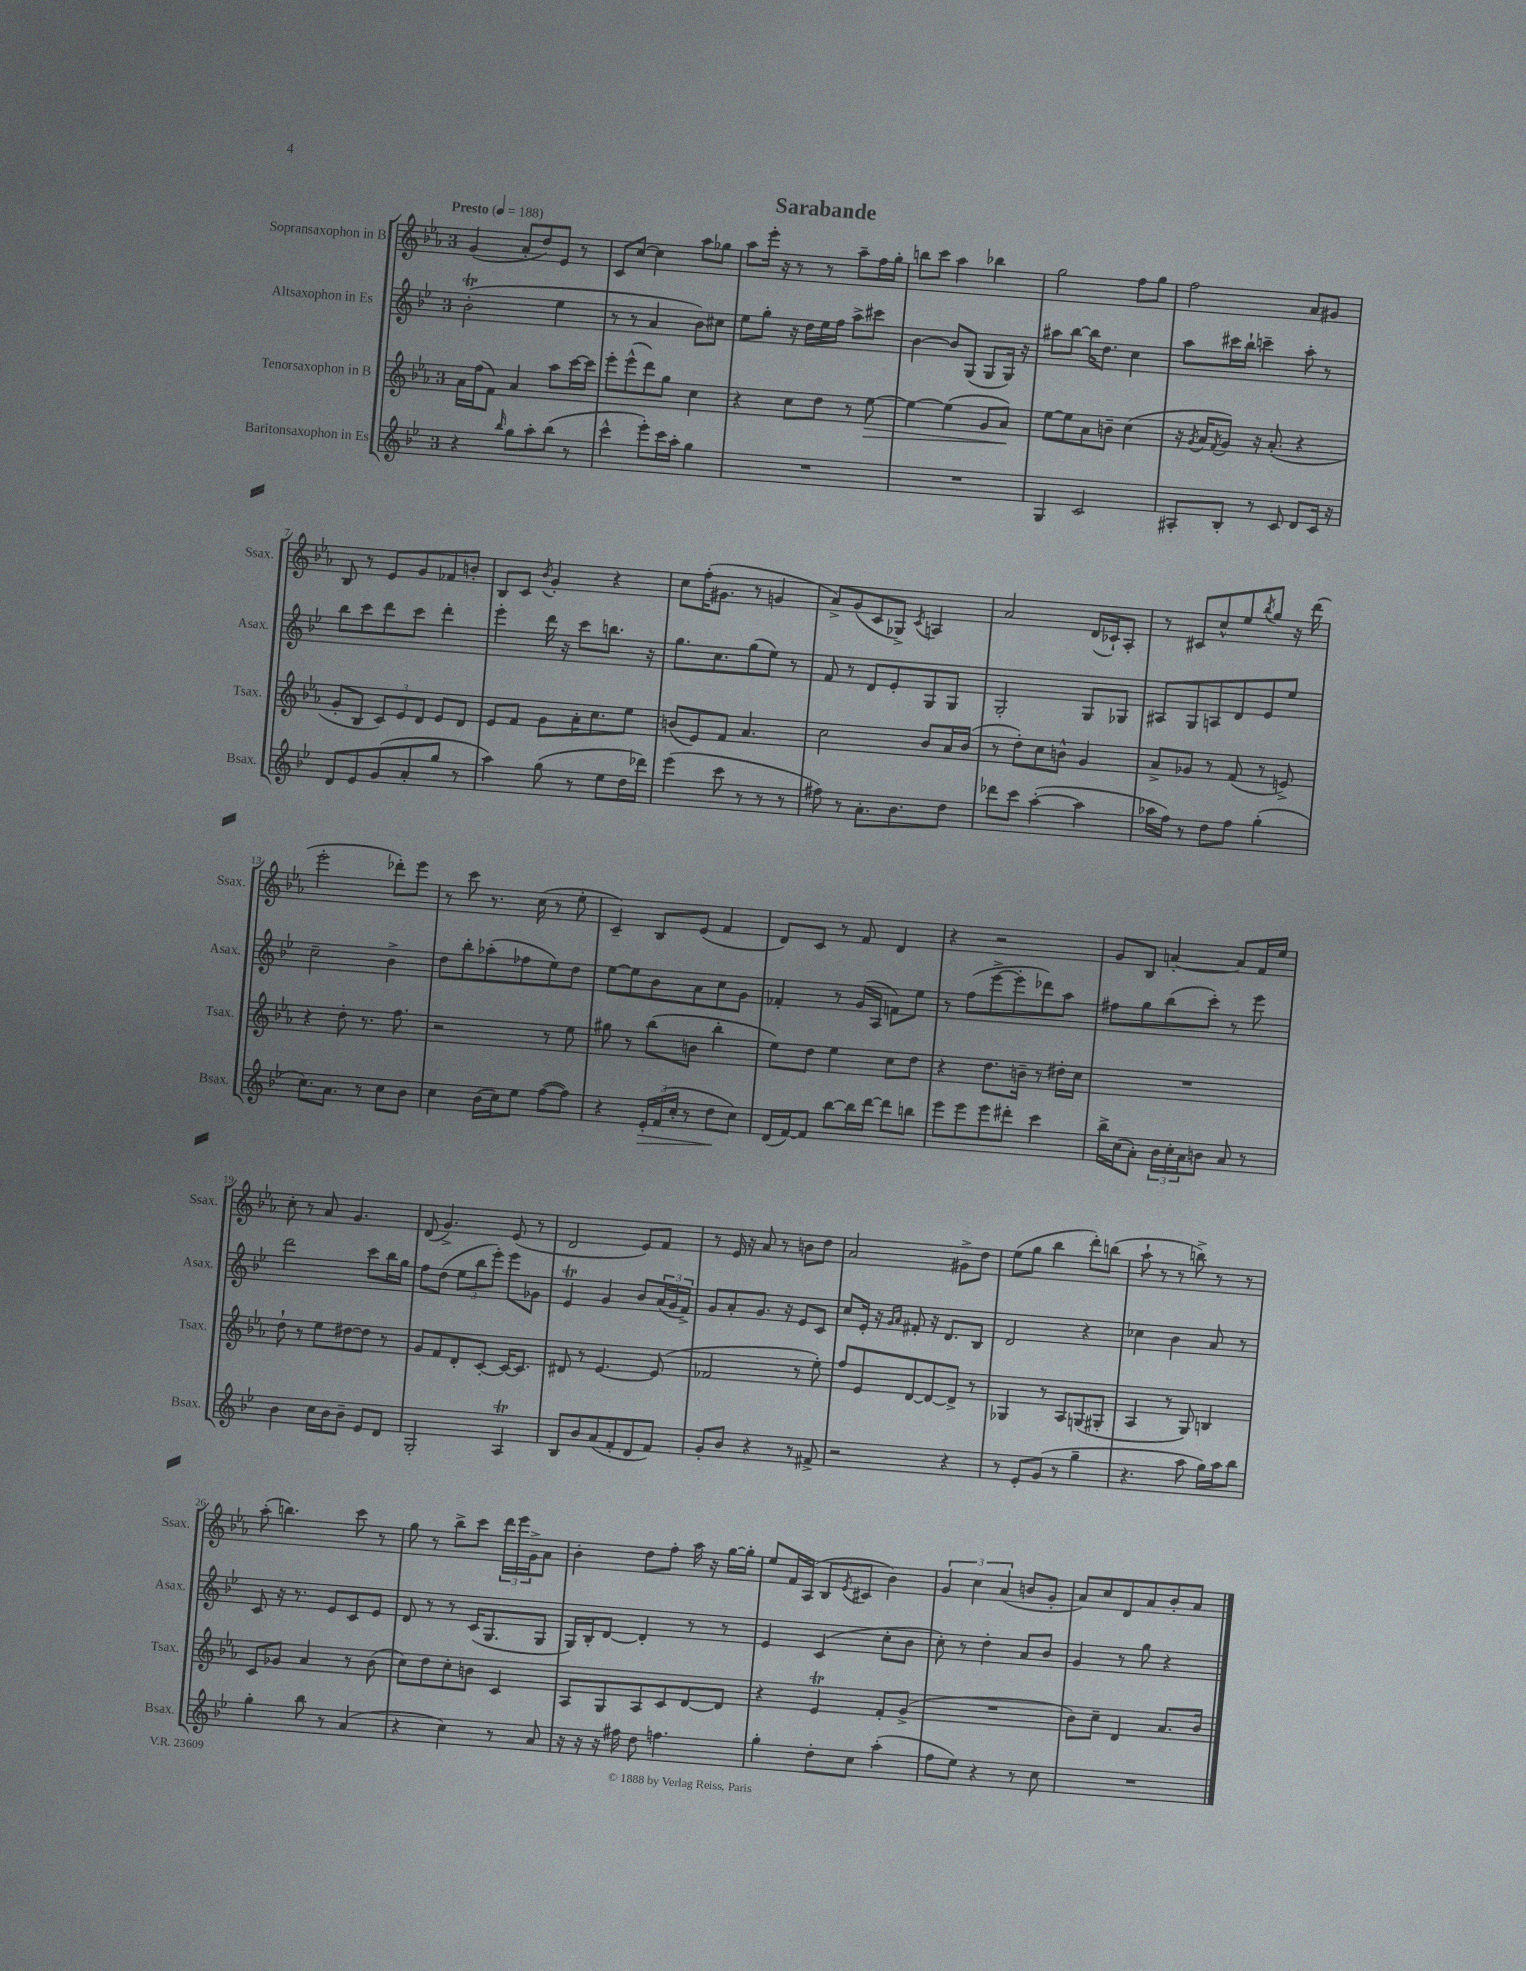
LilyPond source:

\header { title = "Sarabande" }
<<
\new StaffGroup <<
\new Staff = "s0" \with { instrumentName = "Sopransaxophon in B" shortInstrumentName = "Ssax." } {
    \clef treble \key ees \major \once \override Staff.TimeSignature.style = #'single-digit \time 3/4 \tempo "Presto" 4 = 188
    g'4( aes'8-. d''8) ees'8 r8 |
    c'8 c''8~ c''4 aes''8 ges''8 |
    aes''8 ees'''16-. r16 r8 r8 aes''8-- f''16 g''16-. |
    b''8 c'''8 aes''4 bes''4 |
    g''2 f''8 g''8 |
    f''2 aes'8 gis'8 |
    bes8 r8 ees'8 g'8 fes'8 b'8-. |
    bes8 c'8 \acciaccatura { bes'8 } g'4-. r4 |
    c''8 f''16-.( gis'8. r8 g'4 |
    aes'8->) g'8( c'8 ges8->) \acciaccatura { c'8 } a4 |
    aes'2 d'16( ces'16-!) aes8-. |
    r8 cis'8 c''8-^ ees''8 \acciaccatura { bes''8 } g''8 r16 d'''16( |
    ees'''2-. des'''8-.) ees'''8 |
    r8 c'''8 r8. c''16( r8 ees''8-. |
    c'4--) bes8 ees'8( f'4 |
    d'8) c'8 r8 f'8 d'4 |
    r4 r2 |
    g'8 bes8 a'4~-. a'8 f'16 ees''16 |
    c''8-. r8 aes'8 g'4. |
    d'8( g'4.->) ees'8( r8 |
    d'2 ees'8) f'8 |
    r8 ees'16 r16 aes'8 r8 b'8 d''8 |
    aes'2 gis'8-> d''8 |
    ees''8( g''8 bes''4 d'''8-.) b''8( |
    aes''8-! r8 r8 b''8->) r8 r8 |
    aes''8-.( b''4.) c'''8 r8 |
    g''8 r8 bes''8-> c'''8 \tuplet 3/2 { d'''16 ees'''16 g'16-> } aes'8 |
    bes'4-. d''8 f''8-. aes''16 r16 g''16~ g''16-. |
    ees''8 f'16 aes16( bes8 \acciaccatura { ees'8 } cis'8 bes'4) |
    \tuplet 3/2 { g'4 c''4 aes'4( } b'8 g'8-. |
    aes'8) c''8 d'8 aes'8 bes'8-. aes'8 \bar "|." |
}
\new Staff = "s1" \with { instrumentName = "Altsaxophon in Es" shortInstrumentName = "Asax." } {
    \clef treble \key bes \major \once \override Staff.TimeSignature.style = #'single-digit \time 3/4
    bes'2-.\trill( ees''4 |
    r8 r8 a'4 bes'8) cis''8 |
    ees''8 g''8-. r16 d''16 ees''16 f''16 a''8-> cis'''8 |
    bes'4~ bes'8 g8( g8 g16) r16 |
    ais''8 bes''8~ bes''16 d''8. c''4 |
    a''8 cis'''16 bes''16-! c'''4-- a''8-. r8 |
    bes''8 c'''8 d'''8 c'''8 d'''4-. |
    ees'''4-. d'''16 r16 c'''8 b''8. r16 |
    g''8. c''8. g''8( ees''8) r8 |
    f'8 r8 d'8 ees'8-. g8 g8 |
    g2-. g8 ges8 |
    ais8 g8 a8 d'8 ees'8 ees''8 |
    c''2-- bes'4-> |
    d''8 bes''8-. aes''8-.( fes''8 ees''8) d''8 |
    ees''8~ ees''8 bes'8 a'8 c''8 g'8 |
    fes'4-. r8 g'16( a16 f'8) ees''8 |
    r8 f''8( ees'''8~-> ees'''8-. des'''8) a''8 |
    fis''8 g''8 bes''8( c'''8-.) r8 ees'''8 |
    d'''2 c'''8 bes''16 g''16 |
    f''8 d''8( \tuplet 3/2 { ees''8 bes''8 ees'''8-.) } ees'''8 ges'8 |
    ees'4\trill g'4 bes'8 \tuplet 3/2 { a'16( g'16 f'16->) } |
    g'8 a'8-. g'8. r16 ees'8 c'8 |
    c''8 ees'16-. r16 \grace { g'16 a'16 } fis'8-. r16 d'8. bes8 |
    d'2 r4 |
    ces''4 bes'4 a'8 r8 |
    c'8 r16 r8. ees'8 c'8 ees'8 |
    d'8 r8 r8 c'16( g8. g8 |
    g16) bes16-. d'8~ d'4-. r8 r8 |
    ees'4 c'4( c''8-. bes'8 |
    c''8-.) r8 d''4-. a'8 bes'8 |
    g'4 r8 g''8 r4 \bar "|." |
}
\new Staff = "s2" \with { instrumentName = "Tenorsaxophon in B" shortInstrumentName = "Tsax." } {
    \clef treble \key ees \major \once \override Staff.TimeSignature.style = #'single-digit \time 3/4
    aes'16 f''16( f'8) aes'4 aes''8 c'''16~ c'''16 |
    ees'''8-. ees'''8-^( d'''8) g''8 c''4 |
    r4 c''8 d''8 r8 ees''8~\> |
    ees''4~ ees''4( g'8 aes'8\!) |
    ees''8~ ees''8 aes'8 b'8-- c''4( |
    r16 \acciaccatura { g'8 } aes'16 \acciaccatura { f'8 } g'8) r16 aes'8.-.( r4 |
    g'8-. bes8 \tuplet 3/2 { c'8) ees'8 d'8 } ees'8 d'8 |
    ees'8 f'8 g'8 aes'16-. c''8. ees''8 |
    b'8( ees'8) f'8 aes'4. |
    c''2 bes'8 aes'16 bes'16( |
    r8 d''8-.) c''8 b'8-^ g'4 |
    aes'8-> ges'8 r8 f'8( r8 e'8->) |
    r4 d''8-. r8. f''8. |
    r2 r8 ees''8 |
    gis''8 r8 bes''8( b'8 bes''4-. |
    ees''8) d''8 ees''4 c''8 d''8 |
    r4 d''8. b'16-- r8 dis''16-. c''16 |
    R2. |
    d''8-! r8 ees''8 dis''8~ dis''8 r8 |
    g'8 f'8 d'8-. c'8~-. c'16~ c'8. |
    dis'8 r8 ees'4.~ ees'8( |
    fes'2 r8 ees''8-.) |
    f''8 ees'8 d'8~ d'8~ d'8-> r8 |
    ges4 r8 aes8 g8( gis8-. |
    aes4 r8 g8) b4 |
    c'8 ges'8 aes'4 r8 bes'8( |
    c''8) d''8 c''8-. b'8 c'4 |
    aes8 g8 aes8 c'8 d'8~ d'8 |
    r4 ees'4\trill f'8-. g'8->( |
    R2. |
    bes'8) c''8-- d'4 aes'8. bes'16 \bar "|." |
}
\new Staff = "s3" \with { instrumentName = "Baritonsaxophon in Es" shortInstrumentName = "Bsax." } {
    \clef treble \key bes \major \once \override Staff.TimeSignature.style = #'single-digit \time 3/4
    r4 \grace { bes''16 } g''8 a''8-. bes''8( r8 |
    c'''4-^ ees'''8-.) c'''16 a''16-. g''4 |
    R2. |
    R2. |
    g4 c'2 |
    ais8-. bes8-. r8 c'8 d'8 c'16 r16 |
    d'8 ees'8 g'8( a'8-. g''8 r8 |
    a''4) g''8( r8 ees''8 d''16 des'''16) |
    ees'''4( c'''8 r8 r8 r8 |
    fis''8) r8 a'8.-. bes'8. d''8 |
    des'''8 c'''8 a''4~-.( a''4 |
    aes''16 f''16) r8 d''8 f''8 g''4-.( |
    c''8.) a'8. r8 c''8 bes'8 |
    c''4 bes'16( c''16) ees''8 f''8~( f''8) |
    r4 \tuplet 3/2 { ees'16-.\> f'16( c''16-. } r8 d''8\! c''8) |
    d'16( f'16~) f'8 bes''8~ bes''16 d'''16~ d'''8 b''8 |
    ees'''8 ees'''8 ees'''8 dis'''8-. c'''4 |
    bes''16-> c''16( a'8-.) \tuplet 3/2 { bes'16 c''16-. a'16 } b'8 a'8 r8 |
    bes'4 c''16 bes'16 bes'8-- ees'8 d'8 |
    g2-. a4\trill |
    bes8 bes'8 a'8( f'8-. d'8 f'8) |
    g'8-. bes'8 r4 r8 fis'8-> |
    r2 r4 |
    r8 ees'8-. g'8( r8 g''4-- |
    r4. a''8 g''16) a''16 bes''8 |
    g''4-. bes''8 r8 a'4( |
    r4 c''4) r8 a'8 |
    r16 r16 r16 fis''16 d''8 f''4. |
    g''4-. d''8-. c''8 a''4-.( |
    f''8 ees''8) r4 r8 c''8 |
    R2. \bar "|." |
}
>>
>>
